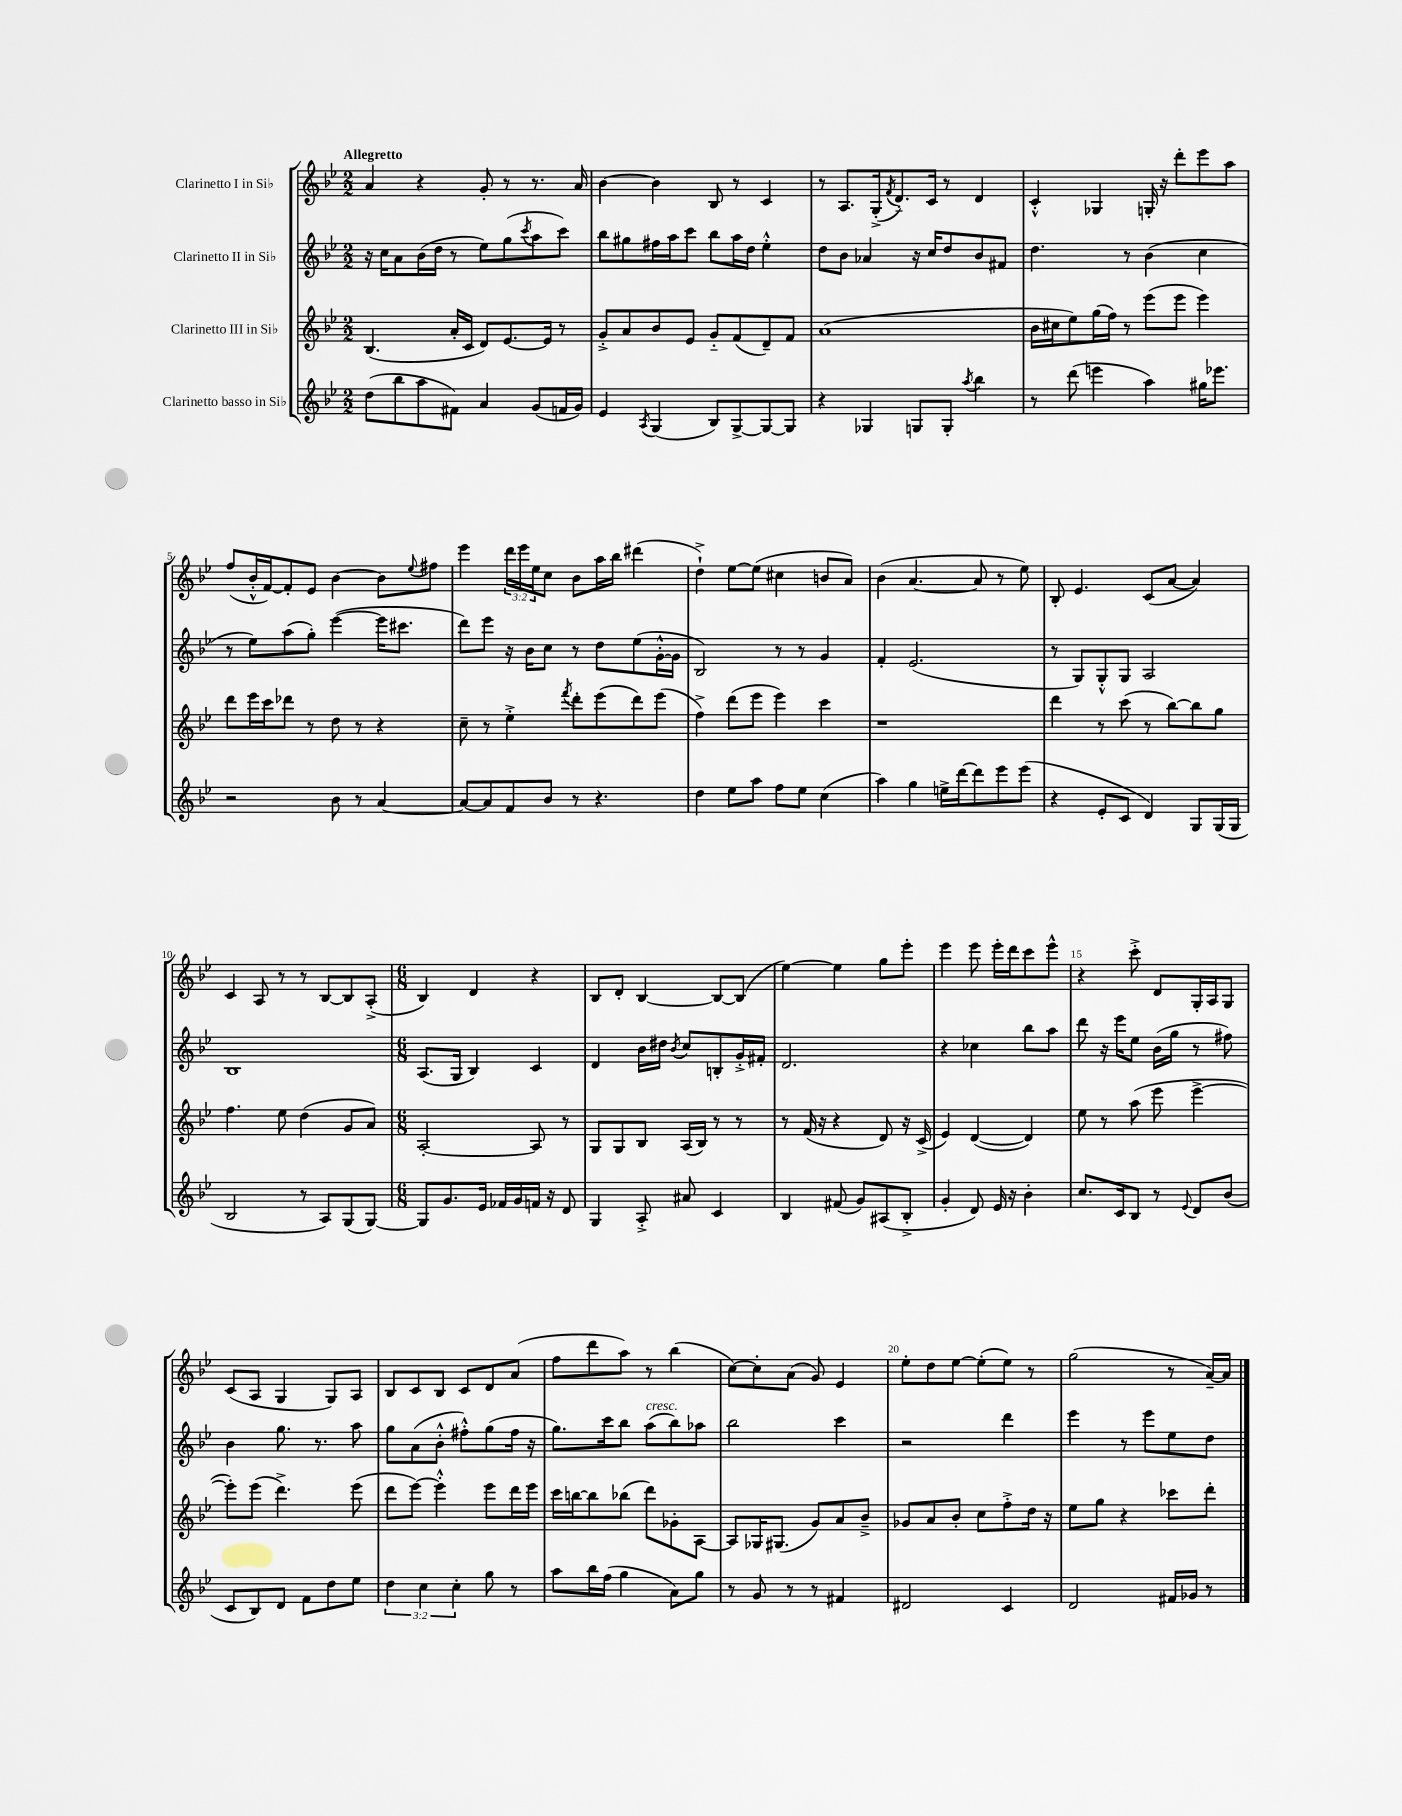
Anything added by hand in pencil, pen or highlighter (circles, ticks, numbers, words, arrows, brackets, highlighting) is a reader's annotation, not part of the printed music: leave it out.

**kern	**kern	**kern	**kern
*part4	*part3	*part2	*part1
*staff4	*staff3	*staff2	*staff1
*I"Clarinetto basso in Si♭	*I"Clarinetto III in Si♭	*I"Clarinetto II in Si♭	*I"Clarinetto I in Si♭
*clefG2	*clefG2	*clefG2	*clefG2
*k[b-e-]	*k[b-e-]	*k[b-e-]	*k[b-e-]
*M2/2	*M2/2	*M2/2	*M2/2
=1	=1	=1	=1
!	!	!	!LO:TX:a:B:t=Allegretto
(8dd\L	(4.B-/	16r	4a/
.	.	16cc\KL	.
8bb-\	.	8a\	.
8aa\	.	(16b-\L	4r
.	.	16dd\JJ	.
8f#X\J)	16a'/LL	8r	.
.	16c/JJ	.	.
4a/	8d/L)	8ee-\L)	8g'/
.	[8.e-/	(8gg\	8r
.	.	8qccc/	.
(8g/L	.	8aa\	8.r
.	16e-/Jk]	.	.
16fn/L	8r	8ccc\J)	.
16g/JJ)	.	.	16a/
=2	=2	=2	=2
4e-/	8g'^/L	8bb-\L	[4b-\
.	8a/	8gg#X\	.
8qA/	.	.	.
(4G/	8b-/	16ff#X\L	4b-\]
.	.	16aa\J	.
.	8e-/J	8ccc\J	.
8B-/L)	8g/L	8bb-\L	8B-/
[8G^/	(8f/	16aa\L	8r
.	.	16dd\JJ	.
8G/_	8d~/)	4ee-'^^\	4c/
8G/J]	8f/J	.	.
=3	=3	=3	=3
4r	(1a	8dd\L	8r
.	.	8b-\J	8.A/L
4G-X/	.	4a-X/	.
.	.	.	(16G'^/k
.	.	.	8qf/
.	.	.	8.d/)
8Gn/L	.	16r	.
.	.	16cc/KL	16c/Jk
8G'/J	.	8dd/	8r
8qaa/	.	.	.
4bb-\	.	8b-/	4d/
.	.	8f#X/J	.
=4	=4	=4	=4
8r	16b-\LL	4.dd\	4c'^^/
.	16cc#X\J	.	.
(8ddd\	8ee-\)	.	.
4eeen\	(16gg\L	.	4G-X/
.	16ff\JJ)	.	.
.	8r	8r	.
4aa\)	(8eee-\L	(4b-\	16Gn'/
.	.	.	16r
.	8eee-\J	.	8ddd'\L
16gg#X\KL	4eee-\)	4cc\	8eee-\
8.eee-X\J	.	.	.
.	.	.	8aa\J
!!LO:LB:g=z
=5	=5	=5	=5
2r	8ddd\L	8r	(8ff/L
.	16eee-\L	8ee-\L)	16b-'^^/L
.	16ccc\J	.	[16f/J)
.	8ddd-X\J	(8aa\	8f'/]
.	8r	8gg'\J)	8e-/J
8b-\	8dd\	([4eee-\	[4b-\
8r	8r	.	.
[4a/	4r	16eee-\KL]	8b-\L]
.	.	8.ccc#X\J	.
.	.	.	8qqee-/
.	.	.	8ff#X\J
=6	=6	=6	=6
8a/L_	8cc~\	8ddd\L)	4eee-\
8a/]	8r	8eee-\J	.
8f/	4ee-'^\	16r	24ddd\LL
.	.	.	24eee-\
.	.	16b-\KL	.
.	.	.	24ee-\J
8b-/J	.	8cc\J	8cc\J
.	8qfff/	.	.
8r	8ddd'\L	8r	8b-\L
4.r	(8eee-\	8dd\L	16aa\L
.	.	.	16bb-\JJ
.	8ddd\)	(8ee-\	(4ddd#X\
.	(8eee-\J	[16g'^^\L	.
.	.	16g\JJ]	.
=7	=7	=7	=7
4dd\	4ff^\)	2B-/)	4dd`^\)
8ee-\L	(8ddd\L	.	[8ee-\L
8aa\J	8eee-\J	.	(8ee-\J]
8ff\L	4eee-\)	8r	4cc#X\
8ee-\J	.	8r	.
(4cc\	4ccc\	4g/	8bn/L
.	.	.	8a/J)
=8	=8	=8	=8
4aa\)	1r	4f'/	(4b-\
4gg\	.	(2.e-/	[4.a/
16een^\LL	.	.	.
[16ddd\J	.	.	.
8ddd\]	.	.	8a/]
8eee-\	.	.	8r
(8eee-\J	.	.	8ee-\)
=9	=9	=9	=9
4r	4ddd\	8r	8B-'/
.	.	8G/L)	4.e-/
8e-'/L	8r	8G'^^/	.
8c/J	(8ccc\	8G/J	.
4d/)	8r	2A/	(8c/L
.	[8bb-\L)	.	[8a/J
8G/L	8bb-\]	.	4a/])
(16G/L	8gg\J	.	.
16G/JJ	.	.	.
!!LO:LB:g=z
=10	=10	=10	=10
2B-/	4.ff\	1B-	4c/
.	.	.	8A/
.	8ee-\	.	8r
8r	(4dd\	.	8r
8A/L)	.	.	[8B-/L
(8G/	8g/L	.	8B-/]
[8G/J)	8a/J)	.	(8A'^/J
=11	=11	=11	=11
*M6/8	*M6/8	*M6/8	*M6/8
8G/L]	[2A'/	(8.A/L	4B-/)
8.g/	.	.	.
.	.	16G/Jk	.
.	.	4B-/)	4d/
16e-/Jk	.	.	.
16f-X/LL	.	.	.
16g/	.	.	.
16fn/JJ	8A/]	4c/	4r
16r	.	.	.
8d/	8r	.	.
=12	=12	=12	=12
4G/	8G/L	4d/	8B-/L
.	8G/	.	8d'/J
8A'^/	8B-/J	16b-\LL	[4B-/
.	.	16dd#X\JJ	.
.	.	8qb-/	.
8a#X/	(16A/LL	8cc/L	.
.	16B-/JJ)	.	.
4c/	8r	8Bn'/	8B-/L_
.	8r	16g'^/L	(8B-/J]
.	.	16f#X'/JJ	.
=13	=13	=13	=13
4B-/	8r	2.d/	[4ee-\)
.	(16f/	.	.
.	16r	.	.
(8f#X/	4r	.	4ee-\]
8g/L)	.	.	.
(8A#X/	8d/)	.	8gg\L
8B-'^/J	16r	.	8eee-'\J
.	(16c^/	.	.
=14	=14	=14	=14
4g'/	4e-/)	4r	4eee-\
8d/)	([4d/	4cc-X\	8eee-\
16e-/	.	.	16eee-'\LL
16r	.	.	16ddd\J
4b-'\	4d/])	8bb-\L	8ccc\
.	.	8aa\J	8eee-^^\J
=15	=15	=15	=15
8.cc/L	8ee-\	8ddd\	4r
.	8r	16r	.
16c/k	.	16eee-\KL	.
8B-/J	(8aa\	8ee-\J	8ccc'^\
8r	8eee-\	(16b-\LL	8d/L
.	.	16gg\JJ	.
8qqe-/	.	.	.
8d/L	[4eee-^\	8r	16G'/L
.	.	.	16A/J
(8b-/J	.	8ff#X\)	8G/J
!!LO:LB:g=z
=16	=16	=16	=16
8c/L	8eee-'\L])	4b-\	(8c/L
8B-/)	(8eee-\J	.	8A/J
8d/J	4.ddd^\)	8.gg\	4G/
8f\L	.	.	.
.	.	8.r	.
8dd\	.	.	8G/L)
8ee-\J	(8eee-\	8aa\	8A/J
=17	=17	=17	=17
6dd\	8ddd\L	8gg\L	8B-/L
.	[8eee-\J)	(8a\	8c/
6cc\	.	.	.
.	4eee-'^^\]	8b-'^^\J	8B-/J
6cc'\	.	.	.
.	.	8ff#X'^^\L)	8c/L
8gg\	8eee-\L	(8gg\	8d/
8r	16ddd\L	16ff#\Jk	(8a/J
.	16eee-\JJ	16r	.
=18	=18	=18	=18
8aa\L	16ccc\LL	8.gg\L)	8ff\L
.	[16bbn\J	.	.
16bb-\L	8bb\]	.	8ddd\
(16ff\JJ	.	16ccc\k	.
4gg\	(8bb-X\J	8bb-\J	8aa\J)
!	!	!LO:TX:a:i:t=cresc.	!
.	8ddd\L)	(8aa\L	8r
8a\L)	8g-X'\	8bb-\)	(4bb-\
8gg\J	[8A\J	8aa-X\J	.
=19	=19	=19	=19
8r	8A/L]	2bb-\	[8cc\L)
8g/	16G-X/K	.	8cc'\]
.	(8.G#X/J	.	.
8r	.	.	(8a\J
8r	8g/L)	.	8g/)
4f#X/	8a/	4ccc\	4e-/
.	8b-~^/J	.	.
=20	=20	=20	=20
2d#X/	8g-X/L	2r	8ee-'\L
.	8a/	.	8dd\
.	8b-'/J	.	[8ee-\J
.	8cc\L	.	(8ee-'\L]
4c/	8ff'^\	4ddd\	8ee-\J)
.	16dd\Jk	.	8r
.	16r	.	.
=21	=21	=21	=21
2d/	8ee-\L	4eee-\	(2gg\
.	8gg\J	.	.
.	4r	8r	.
.	.	8eee-\L	.
16f#X/LL	8ccc-X\L	8ee-\	8r
16g-X/JJ	.	.	.
8r	8ddd'\J	8dd\J	[16a~/LL)
.	.	.	16a/JJ]
==	==	==	==
*-	*-	*-	*-
